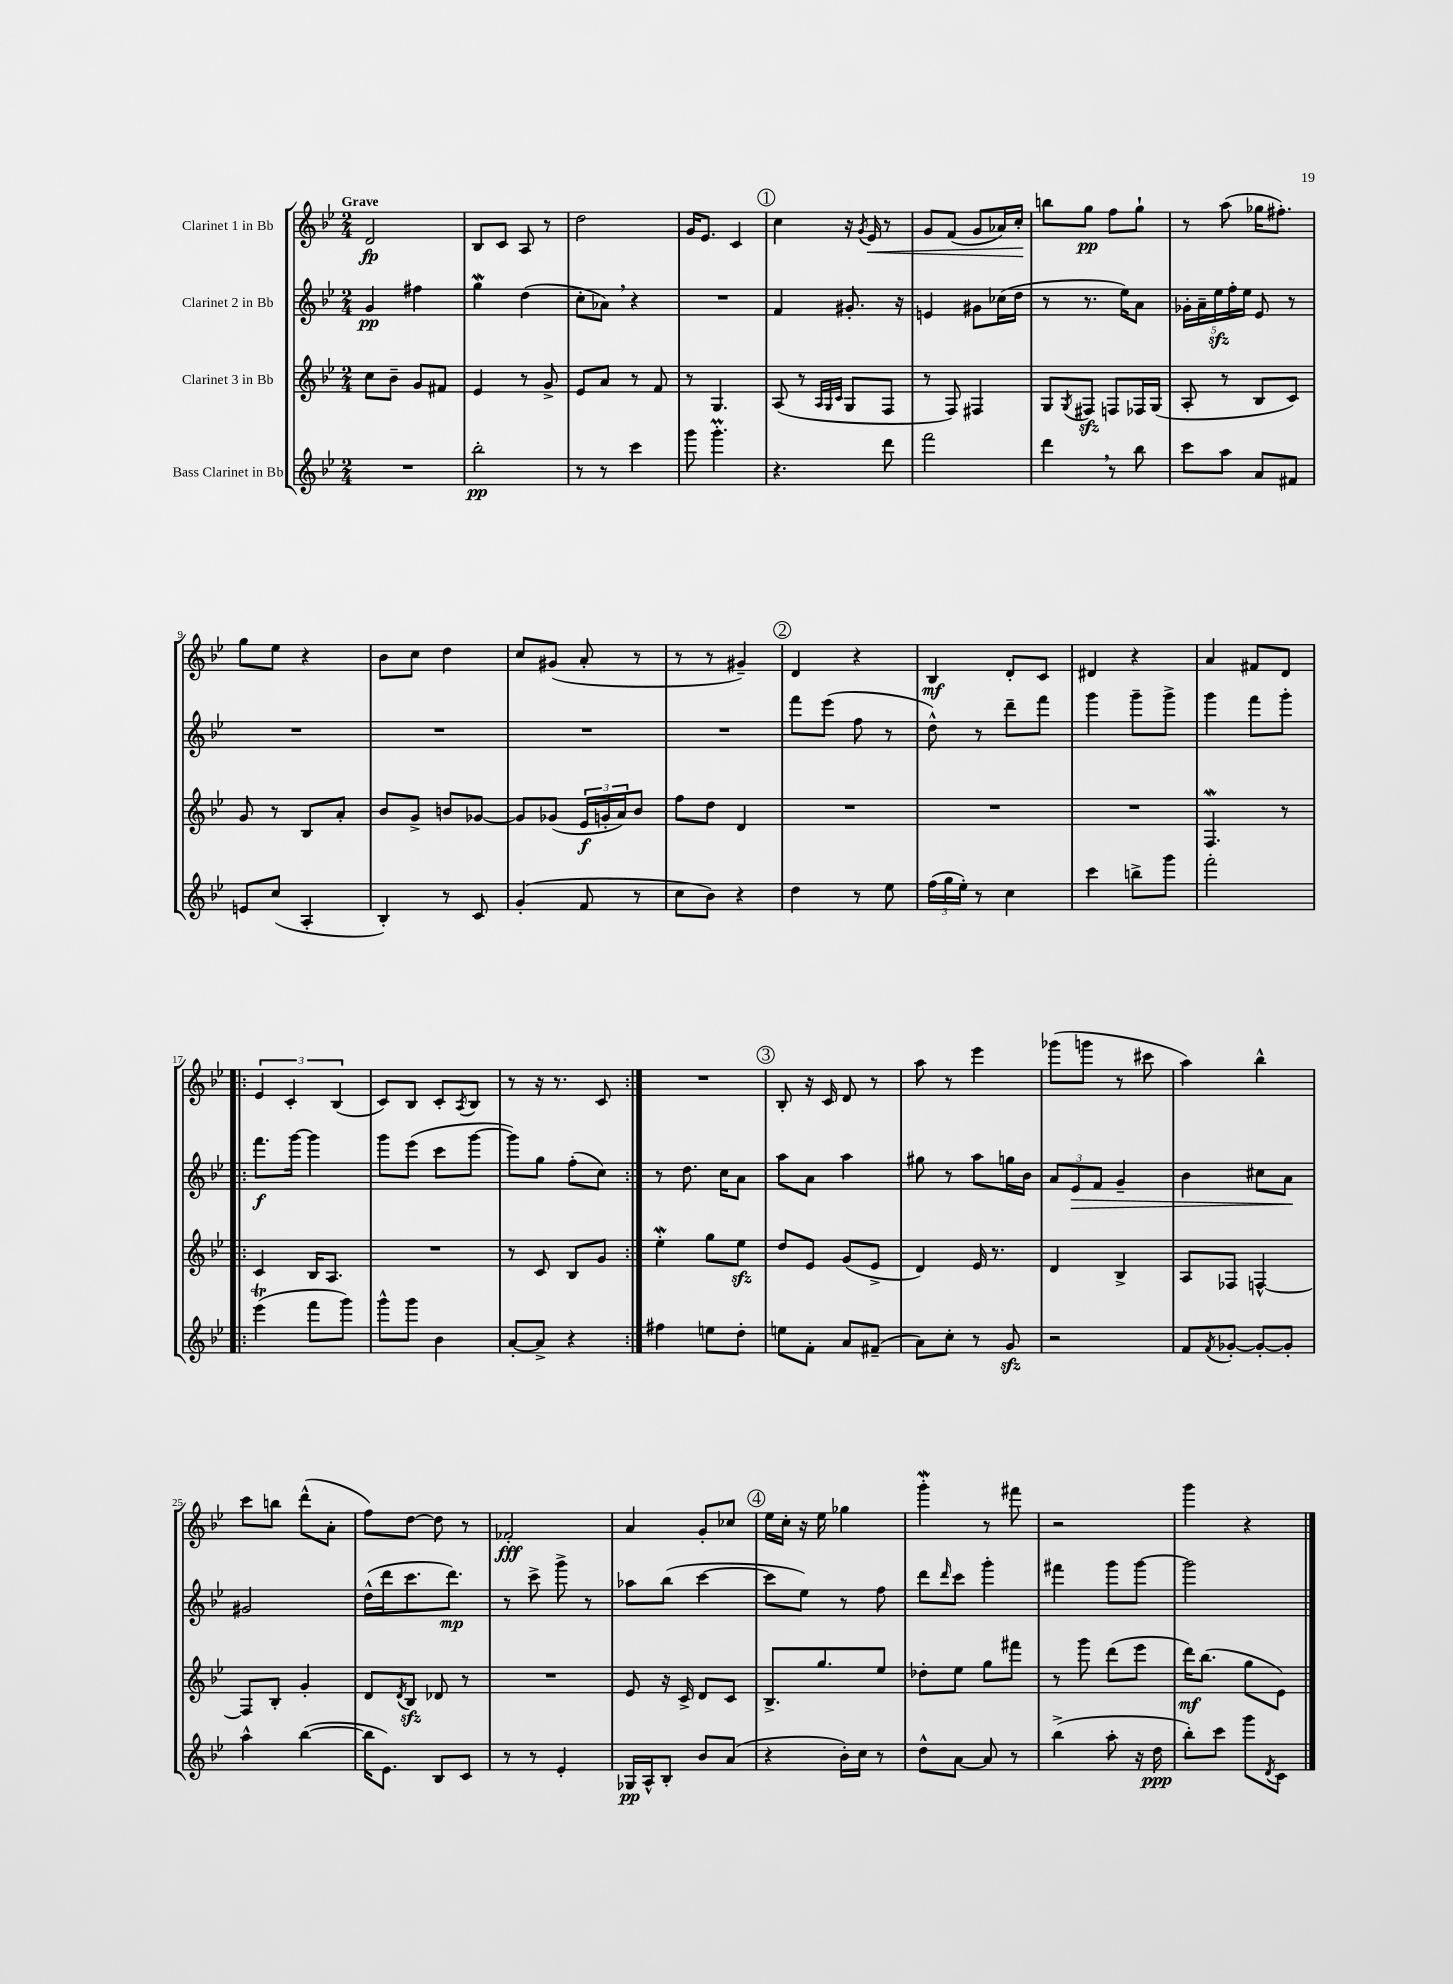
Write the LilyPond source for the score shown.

<<
\new StaffGroup <<
\new Staff = "s0" \with { instrumentName = "Clarinet 1 in Bb" } {
    \clef treble \key bes \major \numericTimeSignature \time 2/4 \tempo "Grave"
    d'2\fp |
    bes8 c'8 a8 r8 |
    d''2 |
    g'16 ees'8. c'4 |
    \mark \markup { \circle "1" } c''4 r16 \acciaccatura { g'8 } ees'16\< r8 |
    g'8 f'8( g'8 aes'16) c''16-.\! |
    b''8 g''8\pp f''8 g''8-! |
    r8 a''8( ges''16 fis''8.-.) |
    g''8 ees''8 r4 |
    bes'8 c''8 d''4 |
    c''8 gis'8( a'8-. r8 |
    r8 r8 gis'4--) |
    \mark \markup { \circle "2" } d'4 r4 |
    bes4\mf d'8-. c'8 |
    dis'4 r4 |
    a'4 fis'8 d'8 |
    \repeat volta 2 { \tuplet 3/2 { ees'4 c'4-. bes4( } |
    c'8) bes8 c'8-. \acciaccatura { a8 } bes8 |
    r8 r16 r8. c'8 | }
    R2 |
    \mark \markup { \circle "3" } bes8-. r16 c'16 d'8 r8 |
    a''8 r8 ees'''4 |
    ges'''8( g'''8 r8 cis'''8 |
    a''4) bes''4-^ |
    c'''8 b''8 d'''8-^( a'8-. |
    f''8) d''8~ d''8 r8 |
    fes'2-.\fff |
    a'4 g'8-. ces''8 |
    \mark \markup { \circle "4" } ees''16 c''16-. r16 ees''16 ges''4 |
    g'''4-.\mordent r8 fis'''8 |
    r2 |
    g'''4 r4 \bar "|." |
}
\new Staff = "s1" \with { instrumentName = "Clarinet 2 in Bb" } {
    \clef treble \key bes \major \numericTimeSignature \time 2/4
    g'4\pp fis''4 |
    g''4\mordent d''4( |
    c''8-. aes'8) \breathe r4 |
    R2 |
    \mark \markup { \circle "1" } f'4 gis'8.-. r16 |
    e'4 gis'8 ces''16( d''16 |
    r8 r8. ees''16) a'8 |
    \tuplet 5/4 { ges'16-. a'16-- ees''16\sfz f''16-. ees''16 } ees'8 r8 |
    R2 |
    R2 |
    R2 |
    R2 |
    \mark \markup { \circle "2" } f'''8 ees'''8( f''8 r8 |
    d''8-^) r8 d'''8-- f'''8 |
    g'''4 g'''8-- g'''8-> |
    g'''4 f'''8 g'''8-. |
    \repeat volta 2 { f'''8.\f g'''16~ g'''4 |
    g'''8 ees'''8( c'''8 g'''8~ |
    g'''8) g''8 f''8-.( c''8) | }
    r8 d''8. c''16 a'8 |
    \mark \markup { \circle "3" } a''8 a'8 a''4 |
    gis''8 r8 a''8 g''16 bes'16 |
    \tuplet 3/2 { a'8 ees'8\> f'8 } g'4-- |
    bes'4 cis''8 a'8\! |
    gis'2 |
    d''16-^( d'''16 c'''8. d'''8.\mp) |
    r8 c'''8-> g'''8-> r8 |
    aes''8 bes''8( c'''4~ |
    \mark \markup { \circle "4" } c'''8 ees''8) r8 f''8 |
    d'''8 \grace { d'''16 } c'''8 g'''4-. |
    fis'''4 g'''8 g'''8~ |
    g'''2 \bar "|." |
}
\new Staff = "s2" \with { instrumentName = "Clarinet 3 in Bb" } {
    \clef treble \key bes \major \numericTimeSignature \time 2/4
    c''8 bes'8-- g'8 fis'8 |
    ees'4 r8 g'8-> |
    ees'8 a'8 r8 f'8 |
    r8 g4. |
    \mark \markup { \circle "1" } a8( r8 \grace { a32 g32 c'32 } g8 f8 |
    r8 f8) fis4 |
    g8 \acciaccatura { g8 } fis8\sfz f8 fes16 g16( |
    a8-. r8 bes8 c'8) |
    g'8 r8 bes8 a'8-. |
    bes'8 g'8-> b'8 ges'8~ |
    ges'8 ges'8( \tuplet 3/2 { ees'16\f g'16-. a'16) } bes'8 |
    f''8 d''8 d'4 |
    \mark \markup { \circle "2" } R2 |
    R2 |
    R2 |
    f4.\mordent r8 |
    \repeat volta 2 { c'4 bes16 a8. |
    R2 |
    r8 c'8 bes8 g'8 | }
    ees''4-.\mordent g''8 ees''8\sfz |
    \mark \markup { \circle "3" } d''8 ees'8 g'8( ees'8-> |
    d'4) ees'16 r8. |
    d'4 bes4-> |
    a8 fes8 f4~-^ |
    f8 bes8-. g'4-. |
    d'8 \acciaccatura { d'8 } bes8\sfz des'8 r8 |
    R2 |
    ees'8 r16 c'16-> d'8 c'8 |
    \mark \markup { \circle "4" } bes8.-> g''8. ees''8 |
    des''8-. ees''8 g''8 fis'''8 |
    r8 g'''8 d'''8( ees'''8 |
    d'''16\mf) bes''8.( g''8 ees'8) \bar "|." |
}
\new Staff = "s3" \with { instrumentName = "Bass Clarinet in Bb" } {
    \clef treble \key bes \major \numericTimeSignature \time 2/4
    R2 |
    bes''2-.\pp |
    r8 r8 c'''4 |
    g'''8 g'''4.-.\prall |
    \mark \markup { \circle "1" } r4. d'''8 |
    f'''2 |
    d'''4 \breathe r8 bes''8 |
    c'''8 a''8 a'8 fis'8 |
    e'8 c''8( a4-. |
    bes4-.) r8 c'8 |
    g'4-.( f'8 r8 |
    c''8 bes'8) r4 |
    \mark \markup { \circle "2" } d''4 r8 ees''8 |
    \tuplet 3/2 { f''16( g''16 ees''16-.) } r8 c''4 |
    c'''4 b''8-> g'''8 |
    f'''2-. |
    \repeat volta 2 { ees'''4\trill( f'''8 g'''8) |
    g'''8-^ g'''8 bes'4 |
    a'8~-. a'8-> r4 | }
    fis''4 e''8 d''8-. |
    \mark \markup { \circle "3" } e''8 f'8-. a'8 fis'8--( |
    a'8) c''8-. r8 g'8\sfz |
    r2 |
    f'8 \acciaccatura { f'8 } ges'8~-. ges'8~-. ges'8-. |
    a''4-^ bes''4~( |
    bes''16 ees'8.) bes8 c'8 |
    r8 r8 ees'4-. |
    ges16\pp a16-^ bes8-. bes'8 a'8( |
    \mark \markup { \circle "4" } r4 bes'16-.) c''16 r8 |
    d''8-^ a'8~ a'8 r8 |
    bes''4->( a''8-. r16 d''16\ppp |
    bes''8-.) c'''8 g'''8 \acciaccatura { d'8 } c'8 \bar "|." |
}
>>
>>
